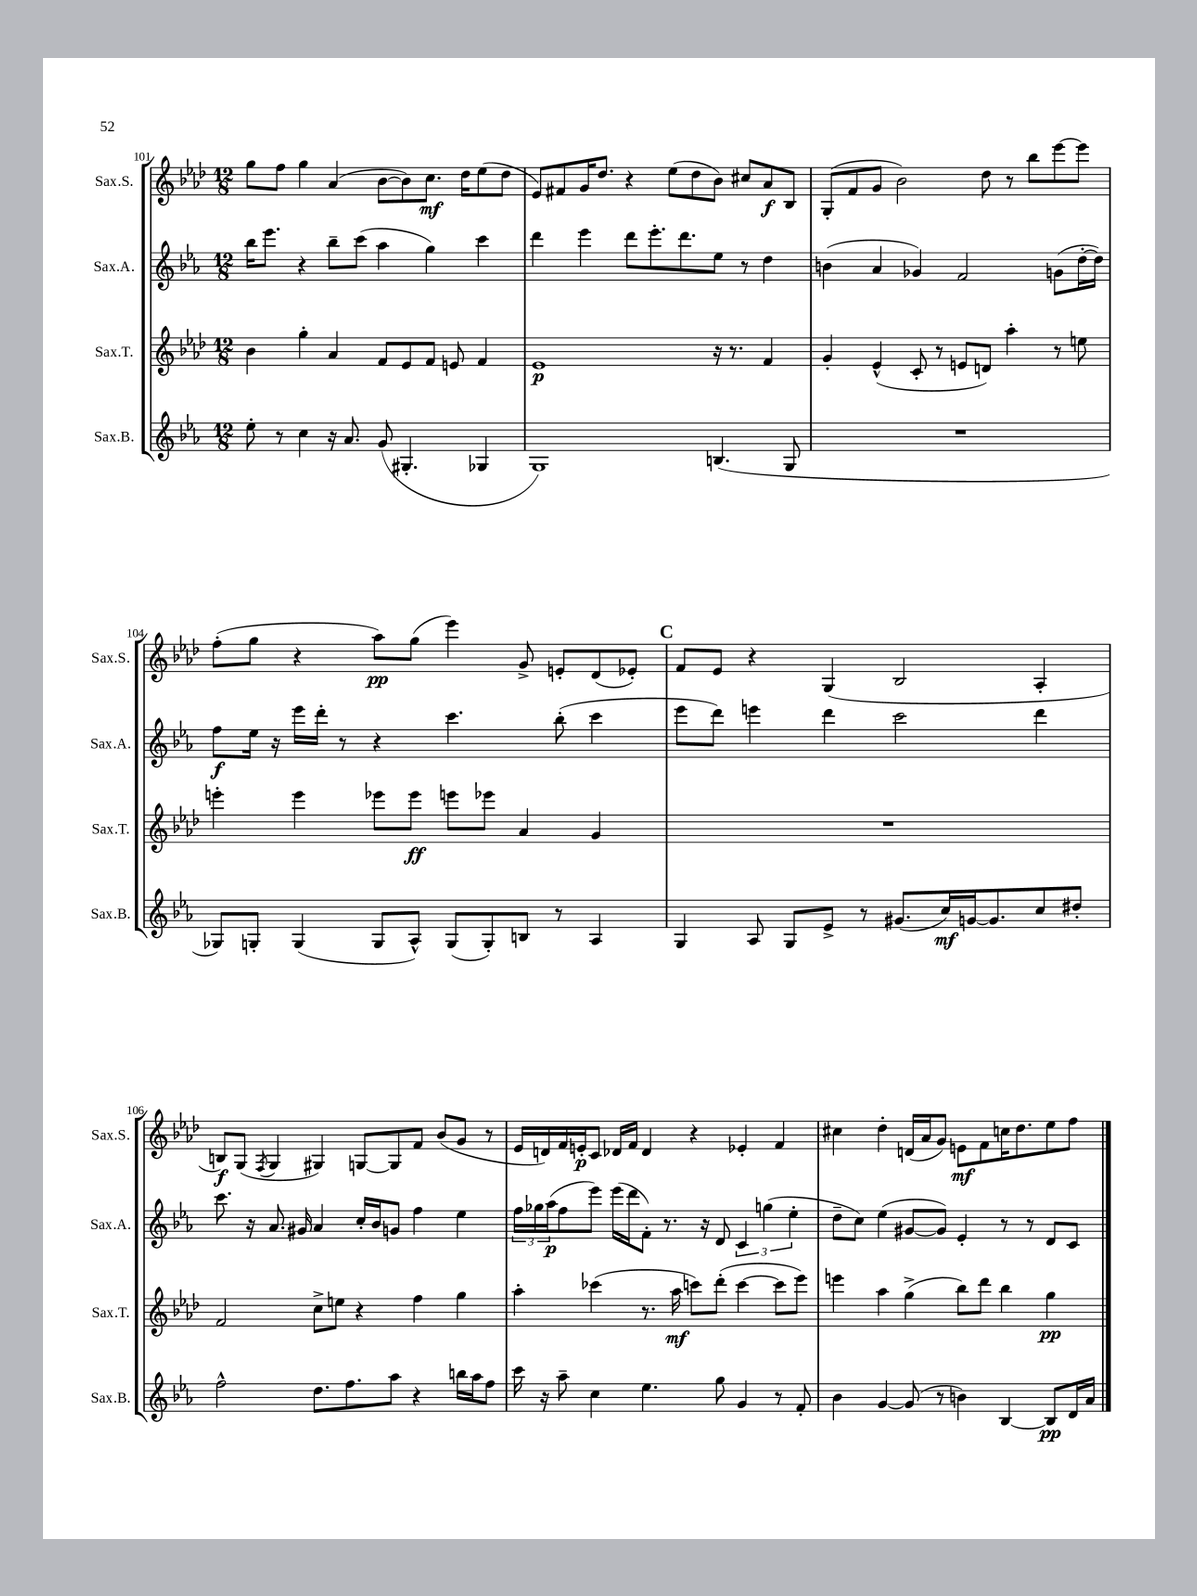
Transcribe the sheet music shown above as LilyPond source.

<<
\new StaffGroup <<
\new Staff = "s0" \with { instrumentName = "Sax.S." shortInstrumentName = "Sax.S." } {
    \clef treble \key aes \major \numericTimeSignature \time 12/8
    g''8 f''8 g''4 aes'4( bes'8~ bes'8) c''8.\mf des''16 ees''8( des''8 |
    ees'8) fis'8 g'16 des''8. r4 ees''8( des''8 bes'8) cis''8 aes'8\f bes8 |
    g8-.( f'8 g'8 bes'2) des''8 r8 bes''8 ees'''8~ ees'''8 |
    f''8-.( g''8 r4 aes''8\pp) g''8( ees'''4) g'8-> e'8-. des'8( ees'8-.) |
    \mark \markup { \bold "C" } f'8 ees'8 r4 g4( bes2 aes4-. |
    b8\f) g8( \acciaccatura { f8 } g4 gis4) g8~ g8 f'8 bes'8( g'8 r8 |
    ees'16 d'16) f'16 e'16-.\p c'8 des'16 f'16 des'4 r4 ees'4-. f'4 |
    cis''4 des''4-. d'16( aes'16 g'8) e'8\mf f'8 c''16 des''8. ees''8 f''8 \bar "|." |
}
\new Staff = "s1" \with { instrumentName = "Sax.A." shortInstrumentName = "Sax.A." } {
    \clef treble \key ees \major \numericTimeSignature \time 12/8
    bes''16 ees'''8. r4 bes''8-- c'''8( aes''4 g''4) c'''4 |
    d'''4 ees'''4 d'''8 ees'''8.-. d'''8. ees''8 r8 d''4 |
    b'4( aes'4 ges'4) f'2 g'8( d''16~-. d''16) |
    f''8\f ees''16 r16 ees'''16 d'''16-. r8 r4 c'''4. bes''8-.( c'''4 |
    \mark \markup { \bold "C" } ees'''8 d'''8) e'''4 d'''4 c'''2 d'''4 |
    c'''8. r16 aes'8. gis'16 aes'4 c''16-. bes'16 g'8 f''4 ees''4 |
    \tuplet 3/2 { f''16 ges''16 aes''16\p( } f''8 ees'''8) ees'''16( d'''16 f'8-.) r8. r16 d'8 \tuplet 3/2 { c'4 g''4( ees''4-. } |
    d''8-- c''8) ees''4( gis'8~ gis'8) ees'4-. r8 r8 d'8 c'8 \bar "|." |
}
\new Staff = "s2" \with { instrumentName = "Sax.T." shortInstrumentName = "Sax.T." } {
    \clef treble \key aes \major \numericTimeSignature \time 12/8
    bes'4 g''4-. aes'4 f'8 ees'8 f'8 e'8 f'4 |
    ees'1\p r16 r8. f'4 |
    g'4-. ees'4-^( c'8-. r8 e'8 d'8) aes''4-. r8 e''8 |
    e'''4-. e'''4 ees'''8 ees'''8\ff e'''8 ees'''8 aes'4 g'4 |
    \mark \markup { \bold "C" } R1. |
    f'2 c''8-> e''8 r4 f''4 g''4 |
    aes''4-. ces'''4( r8. aes''16\mf c'''8) des'''8-.( c'''4~ c'''8 ees'''8) |
    e'''4 aes''4 g''4->( bes''8) des'''8 bes''4 g''4\pp \bar "|." |
}
\new Staff = "s3" \with { instrumentName = "Sax.B." shortInstrumentName = "Sax.B." } {
    \clef treble \key ees \major \numericTimeSignature \time 12/8
    ees''8-. r8 c''4 r16 aes'8. g'8( gis4.-. ges4 |
    g1) b4.( g8 |
    R1. |
    ges8) g8-. g4( g8 aes8-^) g8( g8-.) b8 r8 aes4 |
    \mark \markup { \bold "C" } g4 aes8 g8 ees'8-> r8 gis'8.( c''16\mf) g'16~ g'8. c''8 dis''8-. |
    f''2-^ d''8. f''8. aes''8 r4 b''16 aes''16 f''8 |
    c'''16 r16 aes''8-- c''4 ees''4. g''8 g'4 r8 f'8-. |
    bes'4 g'4~ g'8( r8 b'4) bes4~ bes8\pp d'16 aes'16 \bar "|." |
}
>>
>>
\layout { \context { \Score currentBarNumber = #101 } }
